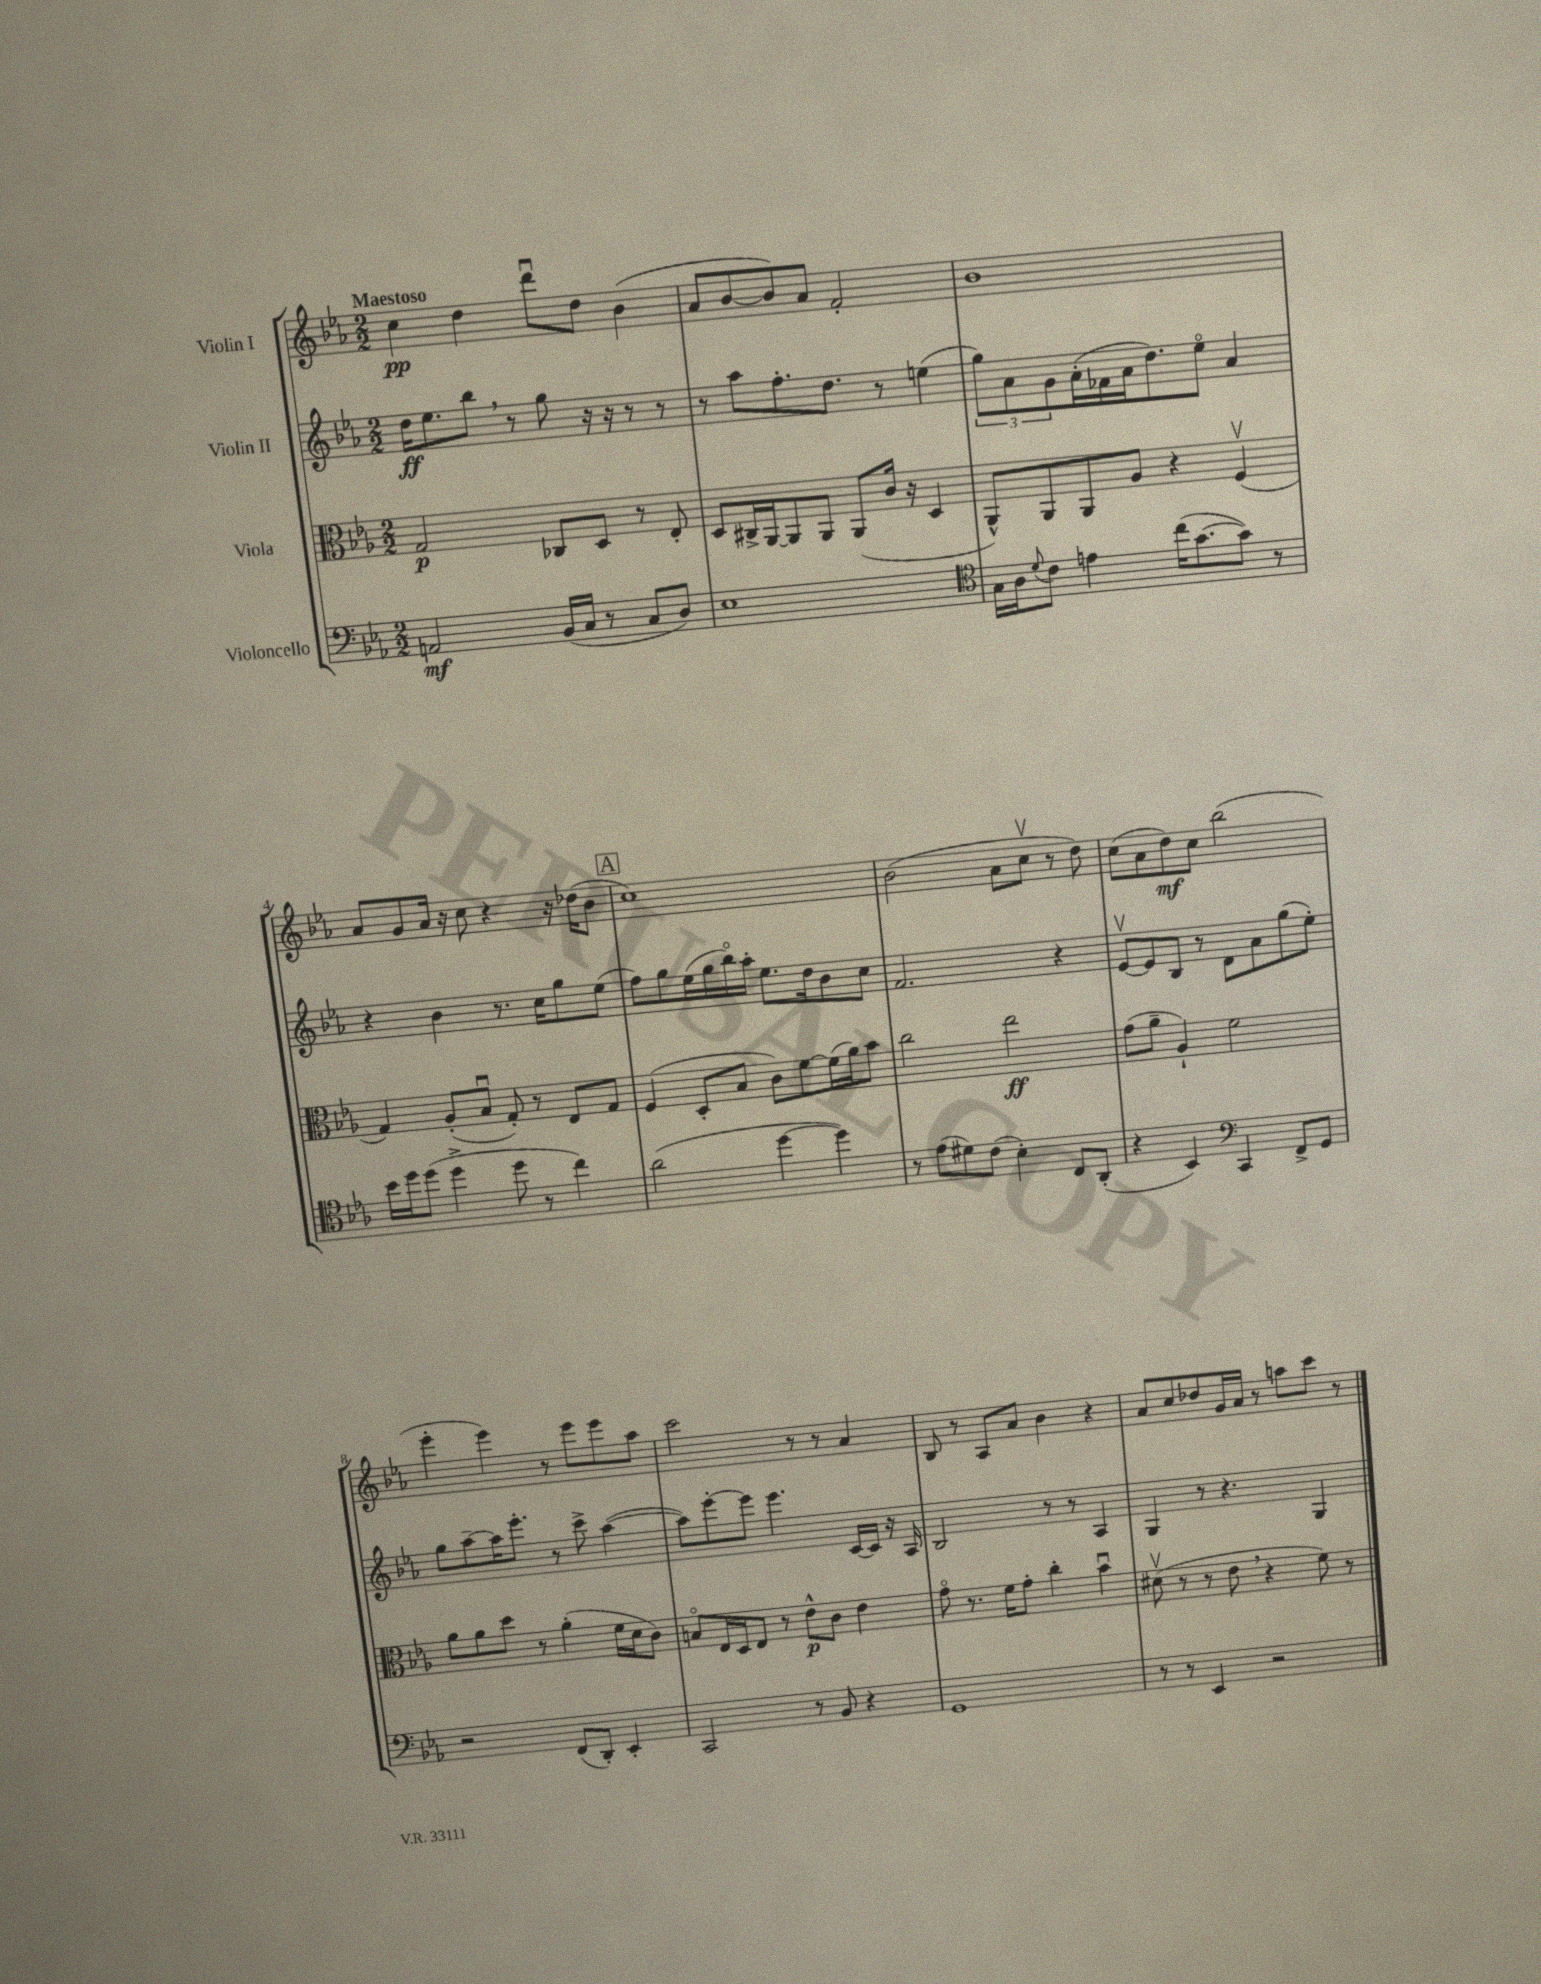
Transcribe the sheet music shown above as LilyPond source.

<<
\new StaffGroup <<
\new Staff = "s0" \with { instrumentName = "Violin I" } {
    \clef treble \key ees \major \numericTimeSignature \time 2/2 \tempo "Maestoso"
    c''4\pp d''4 d'''8\downbow d''8 bes'4( |
    aes'8 bes'8~ bes'8) aes'8 f'2-. |
    bes'1 |
    aes'8 g'8 aes'16 r16 c''8 r4 r16 des''16( bes'8 |
    \mark \markup { \box "A" } c''1) |
    bes'2( aes'8 c''8\upbow r8 d''8) |
    c''8( aes'8 d''8\mf) c''8 bes''2( |
    ees'''4-. ees'''4) r8 ees'''8 ees'''8 aes''8 |
    c'''2 r8 r8 aes'4 |
    bes8 r8 aes8 aes'8 bes'4 r4 |
    aes'8 c''8 des''8 g'16 aes'16 r8 a''8 c'''8 r8 \bar "|." |
}
\new Staff = "s1" \with { instrumentName = "Violin II" } {
    \clef treble \key ees \major \numericTimeSignature \time 2/2
    d''16\ff ees''8. bes''8 \breathe r8 g''8 r16 r16 r8 r8 |
    r8 aes''8 f''8.-. d''8. r8 e''4( |
    \tuplet 3/2 { g''8) aes'8 g'8 } aes'16-.( fes'16 aes'16 d''8.) ees''8\flageolet aes'4 |
    r4 bes'4 r8. c''16 g''8 ees''8( |
    \mark \markup { \box "A" } f''8) g''8 ees''16( g''16 bes''16\flageolet) aes''16-. ees''8. d''16 bes'8 c''8 |
    f'2. r4 |
    ees'8~\upbow ees'8 bes8 r8 d'8 aes'8 g''8( ees''8-.) |
    g''8 aes''8~-- aes''16 ees'''8.-. r8 c'''8-> aes''4~( |
    aes''8) ees'''8~-. ees'''8 ees'''4. c'16~ c'16 r16 aes16 |
    bes2 r8 r8 aes4 |
    g4 r8 r4. g4 \bar "|." |
}
\new Staff = "s2" \with { instrumentName = "Viola" } {
    \clef alto \key ees \major \numericTimeSignature \time 2/2
    g2\p ces8 d8 r8 ees8-. |
    d8 cis16-> aes,16~ aes,8 aes,8 aes,8( c'16 r16 d4 |
    aes,8-^) aes,8 aes,8 aes8 r4 f4\upbow( |
    g4) aes8-.( bes8\downbow g8-.) r8 ees8 g8 |
    \mark \markup { \box "A" } f4( d8-. bes8 c'8) f'8~ f'16( aes'16) bes'8 |
    c''2 ees''2\ff |
    g'8( aes'8-- aes4-!) f'2 |
    aes'8 aes'8 d''8 r8 aes'4-.( f'16 d'16 c'8) |
    b8\flageolet ees16 d16 ees8 r8 ees'8-^\p c'8 ees'4 |
    g'8\flageolet r8. f'16 g'8-. c''4-. bes'4\downbow |
    dis'8\upbow( r8 r8 ees'8 \breathe r4 f'8) r8 \bar "|." |
}
\new Staff = "s3" \with { instrumentName = "Violoncello" } {
    \clef bass \key ees \major \numericTimeSignature \time 2/2
    a,2\mf bes,16( c16 r8 c8 d8) |
    ees1 |
    \clef tenor g16 aes16 \appoggiatura { d'8 } c'8 e'4 c''16( g'8.~ g'8) r8 |
    bes'16 d''16 d''8( d''4-> d''8 r8 c''4) |
    \mark \markup { \box "A" } aes'2( d''4~ d''4) |
    r8 ees'8( dis'8) c'8( bes4-.) c8 aes,8-.( |
    r4 bes,4) \clef bass c,4 f,8-> g,8 |
    r2 f,8( d,8-.) ees,4-. |
    c,2 r8 bes,8 r4 |
    g,1 |
    r8 r8 ees,4 r2 \bar "|." |
}
>>
>>
